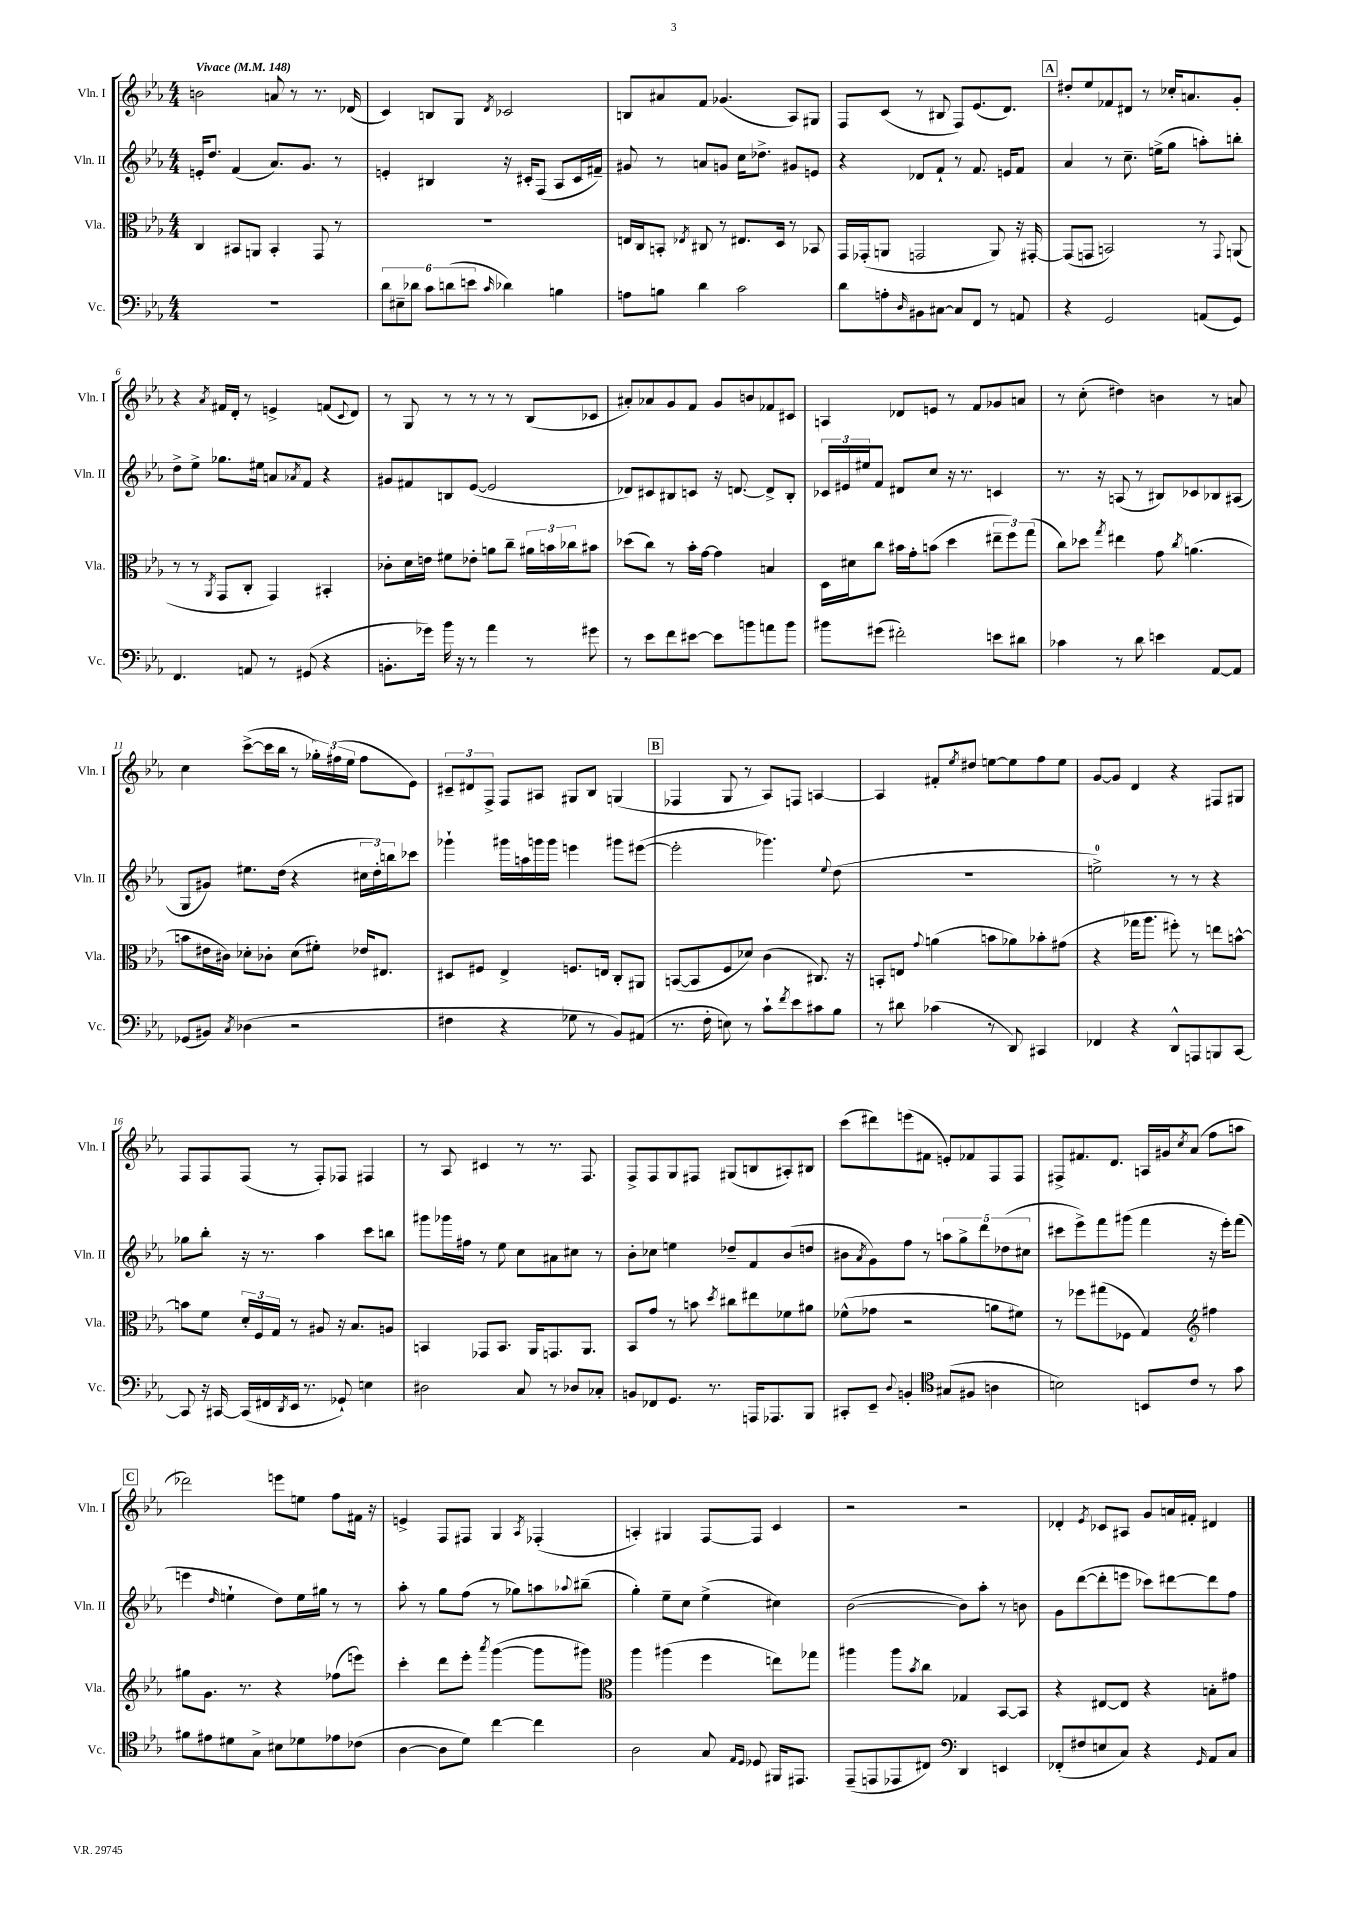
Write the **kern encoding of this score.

**kern	**kern	**kern	**kern
*part4	*part3	*part2	*part1
*staff4	*staff3	*staff2	*staff1
*I"Vc.	*I"Vla.	*I"Vln. II	*I"Vln. I
*I'Vc.	*I'Vla.	*I'Vln. II	*I'Vln. I
*clefF4	*clefC3	*clefG2	*clefG2
*k[b-e-a-]	*k[b-e-a-]	*k[b-e-a-]	*k[b-e-a-]
*M4/4	*M4/4	*M4/4	*M4/4
*MM148	*MM148	*MM148	*MM148
=1	=1	=1	=1
!	!	!	!LO:TX:a:B:t=Vivace
1r	4C/	16en'/KL	2bn\
.	.	8.dd/J	.
.	8BB#X/L	(4f/	.
.	8AAn/J	.	.
.	4BB#'/	8.a-/L)	8an/
.	.	.	8r
.	.	8.g/J	.
.	8GG/	.	8.r
.	8r	8r	.
.	.	.	(16d-X/
=2	=2	=2	=2
12d\L	1r	4en'/	4c/)
12E#X~\	.	.	.
12d-X\J	.	.	.
12c\L	.	4B#X/	8Bn/L
(12dn\	.	.	.
.	.	.	8G/J
12en\J	.	.	.
16qqc/	.	.	8qd/
4d-X\)	.	16r	2c-X/
.	.	16c#X'/KL	.
.	.	(8F/J	.
4Bn\	.	8A-/L	.
.	.	16c#/L	.
.	.	16f#X~/JJ)	.
=3	=3	=3	=3
8An\L	16En/LL	8g#X/	8Bn/L
.	16C/J	.	.
8Bn\J	8BBn'/J	8r	8a#X/
.	8qE-X/	.	.
4d\	8C#X/	8an/L	8f/J
.	8r	8gn/J	(4.g-X/
2c\	8.E#X/L	16cc\KL	.
.	.	8.dd-X^\J	.
.	16D/Jk	.	.
.	8r	8g#X/L	8A-/L)
.	8BB-X/	8en/J	8G#X/J
=4	=4	=4	=4
8d\L	16GG/LL	4r	8F/L
.	(16GG-X'/J	.	.
8An'\	8AAn/J	.	(8c/J
16qqD/	.	.	.
8BB#X\	2GGn/	8d-X/L	8r
[8C#X\J	.	8f`/J	8B#X/
8C#/L]	.	8r	8F/L)
8FF/J	.	8.f/	(8.e-/
8r	8AA/)	.	.
.	.	16en/KL	8.d/J)
8AAn/	16r	8f/J	.
.	[16GG#X'/	.	.
!!LO:REH:place=s1:t=A
=5	=5	=5	=5
4r	(8GG#/L]	4a-/	8dd#X'/L
.	8GGn/J	.	8ee-/
2GG/	2BBn/)	8r	8f-X/
.	.	8.cc~\	8d#X/J
.	.	.	8r
.	.	(16een^\KL	.
.	.	8gg\J	16cc-X'/KL
.	.	.	8.an/
(8AAn/L	8r	8aan'\L)	.
.	8qqGG/	.	.
8GG/J)	(8AAn/	8bbn'\J	8g'/J
!!LO:LB:g=z
=6	=6	=6	=6
4.FF/	8r	8dd^\L	4r
.	8r	8ee-^\J	.
.	8qAA-/	.	8qa-/
.	8GG/L	8.gg-X\L	16f#X/LL
.	.	.	16d'/JJ
8AAn/	8C'/J	.	8r
.	.	16ee#X\Jk	.
8r	4GG/)	8an/L	4en^/
.	.	8qa-X/	.
(8GG#X/	.	8f/J	.
4r	4BB#X'/	4r	(8fn/L
.	.	.	8qqc/
.	.	.	8d/J)
=7	=7	=7	=7
8.BBn'\L	8c-X'\L	8g#X/L	8r
.	16d\L	8f#X/	8G/
16g-X\Jk)	16en\JJ	.	.
16b-\	8f#X\L	8Bn/	8r
16r	.	.	.
8r	8e-X'\J	([8e-/J	8r
4a-\	8an\L	2e-/]	8r
.	8cc~\J	.	8r
8r	24a#X\LL	.	(8B-/L
.	24bn\	.	.
.	24cc-X\J	.	.
8g#X\	8b#X\J	.	8c-X/J
=8	=8	=8	=8
8r	(8dd-X\L	8d-X/L)	8a#X'/L)
8e-\L	8cc\J)	8c#X/	8a-X/
8f\	8r	8B#X/	8g/
[8e#X\J	16b-'\LL	8cn/J	8f/J
.	[16g\JJ	.	.
8e#\L]	4g\]	16r	8g/L
.	.	[8.dn/	.
8bn\	.	.	8bn/
8an\	4Bn/	8d^/L]	8f-X/
8b\J	.	8B#'/J	8c#X/J
=9	=9	=9	=9
8b#X\L	16D\LL	24c-X/LL	4An/
.	.	24e#X/	.
.	16d#X\J	.	.
.	.	24ee#X/J	.
(8g#X\J	8cc\J	8f/J	.
2f#X'\)	16b#X\LL	8d#X/L	8d-X/L
.	16g'\J	.	.
.	(8bn\J	8cc/J	8en/J
.	4dd\	16r	8r
.	.	8.r	.
.	.	.	8f/L
8en\L	12ee#X~\L	4cn/	8g-X/
.	12ff\)	.	.
8d#X\J	.	.	8an/J
.	(12gg\J	.	.
=10	=10	=10	=10
4c-X\	8cc\L)	8.r	8r
.	8dd-X\J	.	(8cc'\
.	.	16r	.
.	8qgg/	.	.
8r	4ee#X\	(8An/	4dd#X\)
8d\	.	8r	.
4en\	8g\	8B#X/L)	4bn\
.	8qcc/	.	.
.	(4.an\	8c-X/	.
[8AA-/L	.	8B-X/	8r
8AA-/J]	.	(8A#X/J	8an/
!!LO:LB:g=z
=11	=11	=11	=11
(8GG-X/L	8bn\L	8G/L	4cc\
8BB#X/J)	16e#X\L	8g#X/J)	.
.	16c#X\JJ)	.	.
8qC/	.	.	.
(4D-X\	8d-X'\L	8.ee#X\L	([8ccc^\L
.	8c-X'\J	.	16ccc\L]
.	.	(16dd\Jk	16bb-\JJ
2r	(8d-\L	4r	8r
.	8f#X'\J)	.	24gg-X'\LL)
.	.	.	(24ff#X\
.	.	.	24ee-\JJ
.	16e-X/KL	24cc#X\LL	8ff#\L
.	.	24dd'\)	.
.	8.E#X/J	.	.
.	.	24bbn\J	.
.	.	8ccc-X\J	8e-\J)
=12	=12	=12	=12
4F#X\	8D#X/L	4ggg-X`\	12c#X~/L
.	.	.	12d#X/
.	8F#X/J	.	.
.	.	.	12F^/J
4r	4E-^/	16ggg#X\LL	8F/L
.	.	16aan\	.
.	.	16gggn\	8A#X/J
.	.	16ggg\JJ	.
8G-X\	8.Fn/L	4eeen\	8G#X/L
8r	.	.	8B-/J
.	16En/Jk	.	.
8BB-/L)	8C'/L	8ggg#X\L	(4Gn/
(8AA#X/J	8AA#X/J	([8eee#X\J	.
!!LO:REH:place=s1:t=B
=13	=13	=13	=13
8.r	([8BBn/L	2eee#'\]	4F-X/
.	8BB/]	.	.
16F'\	.	.	.
8En\)	8F/	.	8G/
8r	8d-X/J)	.	8r
8c`\L	(4c\	4.ggg-X\)	8A-/L)
8qf/	.	.	.
8e-\	.	.	8Fn/J
8c#X\	8.C#X/)	.	[4An/
.	.	8qqee-/	.
8B-\J	.	(8dd\	.
.	16r	.	.
=14	=14	=14	=14
8r	8BBn'/L	1r	4A/]
8d#X\	8En/J	.	.
.	8qqg/	.	.
(4c-X\	(4an\	.	8f#X'/L
.	.	.	8qee-/
.	.	.	8dd#X/J
8r	8bn\L	.	[8een\L
8DD/)	8a-X\)	.	8ee\]
4CC#X/	8b-X'\	.	8ff\
.	(8g#X\J	.	8ee\J
=15	=15	=15	=15
4FF-X/	4r	2een^\)	[8g/L
.	.	.	8g/J]
4r	16gg-X\KL	.	4d/
.	8.aa-\J	.	.
8DD^^/L	8ff#X'\)	8r	4r
8AAAn/	8r	8r	.
8BBBn/	8een\L	4r	8F#X/L
[8CC/J	[8bn^^\J	.	8G#X/J
!!LO:LB:g=z
=16	=16	=16	=16
8CC/]	8bn\L]	8gg-X\L	8F/L
16r	8f\J	8bb-'\J	8F/
[16CC#X/	.	.	.
(16CC#/LL]	24d'/LL	16r	(8F/J
.	24F/	.	.
16FF#X/	.	8.r	.
.	24G/JJ	.	.
8qDD/	.	.	.
16EE-/JJ	8r	.	8r
8.r	.	.	.
.	8A#X/	4aa-\	8F'/L)
8GG-X`/)	16r	.	8F-X/J
.	8.B-/L	.	.
4En\	.	8ccc\L	4F#X/
.	8An/J	8bbn\J	.
=17	=17	=17	=17
2D#X\	4BBn/	8ggg#X\L	8r
.	.	16ggg-X\L	8A-/
.	.	16ff#X\JJ	.
.	8GG-X/L	8r	4c#X/
.	8.BB/J	8ee-\	.
8C/	.	8cc\L	8r
.	16AA-/KL	.	.
8r	8.GGn/	8a#X\	8.r
8D-X/L	.	8cc#X\J	.
.	8.AA-/J	.	8.F/
8C-X'/J	.	8r	.
=18	=18	=18	=18
8BBn/L	8BB-/L	8b-'\L	8F^/L
8FF-X/	8g/J	8cc-X\J	8F/
8.GG/J	8r	4een\	8G/
.	8bn\	.	8F#X/J
8.r	.	.	.
.	8qdd/	.	.
.	8cc#X\L	8dd-X~/L	(8G#X/L
16AAAn/KL	8ee#X\	8f/	8Bn/
8.AAA-X/	.	.	.
.	8f-X\	(8b-/	8A#X'/)
8BBB-/J	8a#X\J	8ddn/J	8B#X/J
=19	=19	=19	=19
8CC#X'/L	(8f-X^^\L	8b#X\L	(8ccc\L
.	.	8qa-/	.
8EE-~/J	8g-X\J	8g\)	8ddd#X\)
8qqD/	.	.	.
4BBn'/	2r	8ff\J	(8eeen\
.	.	8r	8f#X\J
*clefC4	*	*	*
(8G#X/L	.	10aan\L	8en'/L)
.	.	10gg^\	.
8F#X/J	.	.	8f-X/
.	.	10ddd\	.
4An\	8an\L	.	8F/
.	.	(10dd-X\	.
.	8f#X\J)	.	8F/J
.	.	10cc#X\J	.
=20	=20	=20	=20
2Bn\)	8r	8ccc#X\L	8F#X^/L
.	8ff-X\L	8eee-^\)	8.f#X/
.	(8gg#X\	8fff\	.
.	.	.	8.d/J
.	8F-X\J	(8ggg#X\J	.
8BBn/L	4G/)	4fff\	16An/LL
.	.	.	16g#X/J
.	.	.	8qcc/
8c/J	.	.	(8a-/J
*	*clefG2	*	*
8r	4ff#X\	16r	8ff\L
.	.	16eee-'\KL)	.
8g\	.	(8fff\J	8aan\J
!!LO:LB:g=z
!!LO:REH:place=s1:t=C
=21	=21	=21	=21
8f#X\L	8gg#X\L	4eeen\	2ddd-X\)
8e#X\	8.g\J	.	.
.	.	16qqdd/	.
8d#X\	.	4een`\	.
.	8.r	.	.
8G^\J	.	.	.
8B#X\L	4r	8dd\L)	8eeen\L
8d-X\	.	16ee\L	8een\J
.	.	16gg#X\JJ	.
8e-X\	(8ff-X\L	8r	8ff\L
(8c-X\J	8eeen\J)	8r	16f#X\Jk
.	.	.	16r
=22	=22	=22	=22
[4A-\	4ccc'\	8aa-'\	4en^/
.	.	8r	.
8A-\L]	8ddd\L	8gg\L	8F/L
8d\J)	8eee-'\J	(8ff\J	8F#X/J
.	8qaaa-/	.	.
[4cc\	([4ggg\	8r	4G/
.	.	8gg-X\L)	.
.	.	.	8qA-/
4cc\]	8ggg\L]	8aan\	(4F-X'/
.	.	8qqaa-X/	.
.	8ggg#X\J)	(8bb#X~\J	.
=23	=23	=23	=23
*	*clefC3	*	*
2A-\	4aa-\	4gg'\)	4An'/)
.	(4aa#X\	8ee-~\L	4G#X/
.	.	8cc\J	.
8G/	4ff\	(4ee-^\	[8F/L
16qqE-/LL	.	.	.
16qqD/JJ	.	.	.
8D-X/	.	.	8F/J]
16FF#X/KL	8een\L)	4cc#X\)	4c/
8.EE#X/J	.	.	.
.	8gg-X\J	.	.
=24	=24	=24	=24
(8EE-~/L	4aa#X\	([2b-\	2r
8EEn/	.	.	.
8EE-X/	8aa#\L	.	.
.	8qb-/	.	.
8C#X/J)	8cc\J	.	.
*clefF4	*	*	*
4DD/	4G-X/	8b-\L])	2r
.	.	8aa-'\J	.
4EEn/	[8BB-/L	8r	.
.	8BB-/J]	8bn\	.
=25	=25	=25	=25
(8FF-X'/L	4r	8g\L	4d-X'/
8F#X/	.	([8ddd\	.
.	.	.	8qe-/
8En/	[8E#X/L	8ddd'\]	8c-X/L
8C/J)	8E#/J]	8eeen\J	8A#X/J
4r	4r	8ccc-X\L)	8g/L
.	.	[8ddd#X\	16an/L
.	.	.	16f#X'/JJ
16qqGG/	.	.	.
8AA-/L	8Bn'\L	8ddd#\]	4d#X/
8C/J	8g#X\J	8ff\J	.
==	==	==	==
*-	*-	*-	*-
